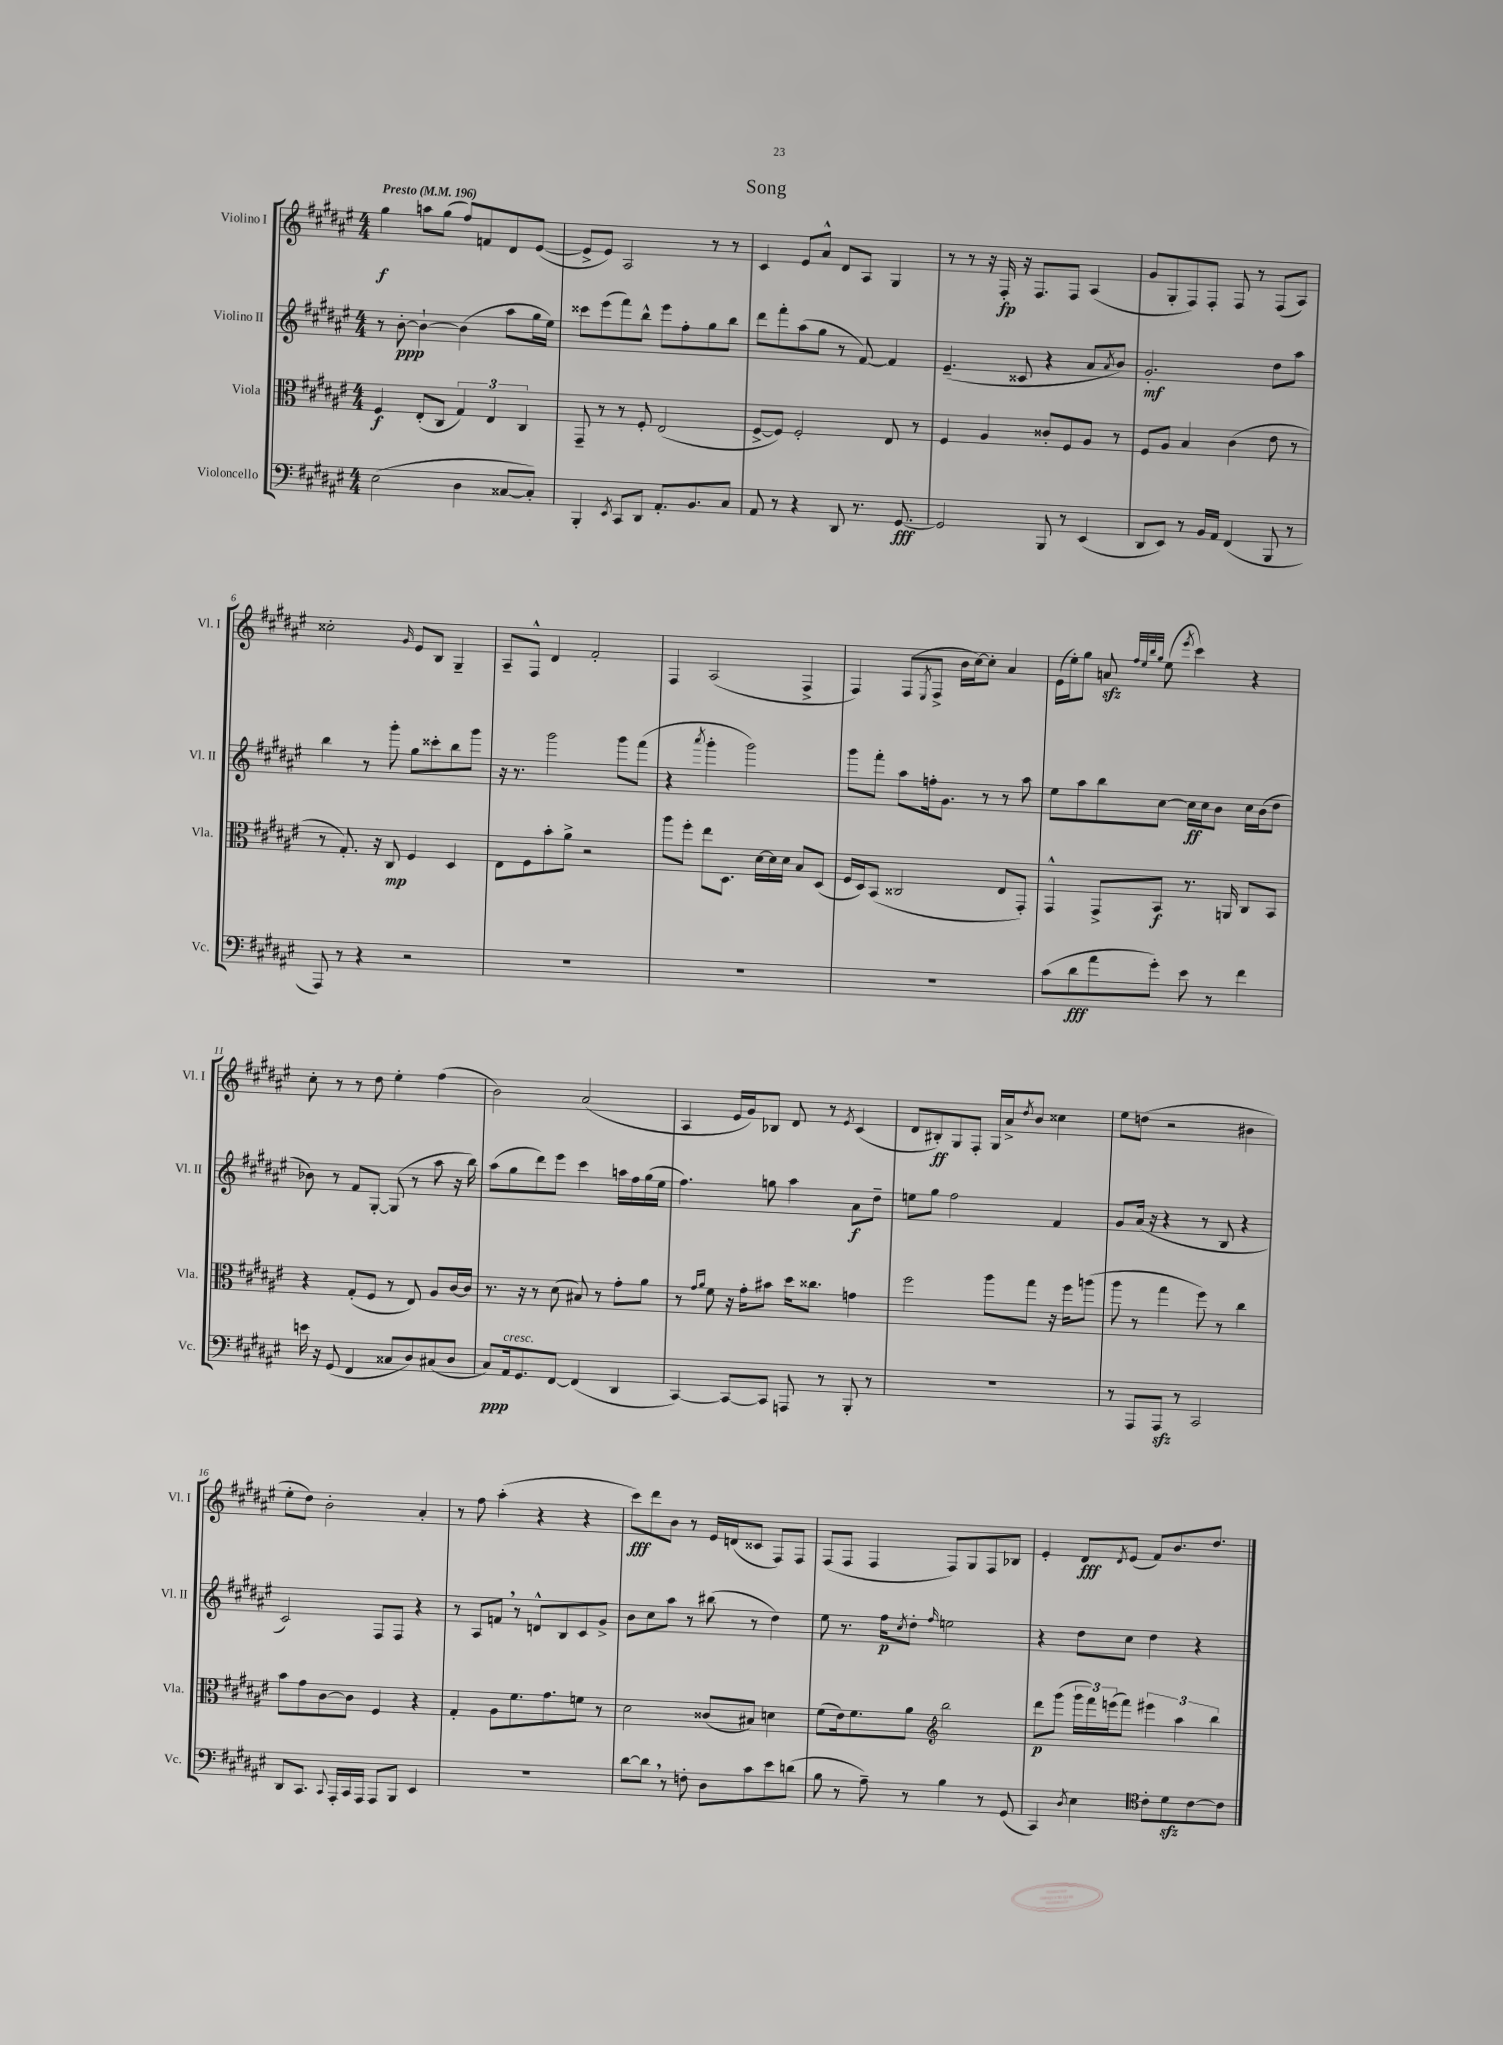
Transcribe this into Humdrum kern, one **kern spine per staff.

**kern	**kern	**kern	**kern
*staff4	*staff3	*staff2	*staff1
*clefF4	*clefC3	*clefG2	*clefG2
*k[f#c#g#d#a#e#]	*k[f#c#g#d#a#e#]	*k[f#c#g#d#a#e#]	*k[f#c#g#d#a#e#]
*M4/4	*M4/4	*M4/4	*M4/4
*MM196	*MM196	*MM196	*MM196
(2E#	4F#	8r	4gg#
.	.	[8b'	.
.	(8E#'	4b`_	8aa
.	8C#	.	(8gg#
4D#	6G#)	(4b]	8ff#)
.	.	.	8f
.	6E#	.	.
[8C##	.	8aa#	8d#
.	6C#	.	.
8C##'])	.	16gg#	([8e#
.	.	16ee#)	.
=	=	=	=
4BBB'	8GG#~	8ccc##	8e#^]
.	8r	(8eee#	8e#)
8qEE#	.	.	.
8CC#	8r	8fff#)	2A#
8DD#	8F#'	8bb^^	.
8.AA#'	(2E#	8eee#	.
.	.	8ff#'	.
8.BB	.	.	.
.	.	8gg#	8r
8C#	.	8bb	8r
=	=	=	=
8AA#	[8F#^	8ddd#	4c#
8r	8F#])	8fff#'	.
4r	2F#'	(8aa#	8e#
.	.	8gg#	8a#^^
8DD#	.	8r	8d#
8.r	.	[8f#)	8A#
.	8E#	4f#]	4G#
[8.GG#	.	.	.
.	8r	.	.
=	=	=	=
2GG#]	4F#	(4.e#~	8r
.	.	.	8r
.	4A#	.	16r
.	.	.	16F#'
.	.	8c##	16r
.	.	.	8.F#
8BBB	8c##'	4r	.
8r	8F#	.	8F#
(4EE#	8A#	8a#	(4A#
.	.	8qa#	.
.	8r	8b)	.
=	=	=	=
8DD#	8F#	2.g#'	8g#
8EE#)	8A#	.	8G#'
8r	4B	.	8F#)
16BB	.	.	8F#'
16AA#	.	.	.
(4FF#	(4c#	.	8F#
.	.	.	8r
8BBB	8e#	8dd#	(8F#
8r	8r	8aa#	8A#)
=	=	=	=
8AAA#)	8r	4bb	2cc##'
8r	8.G#')	.	.
4r	.	8r	.
.	16r	.	.
.	8C#	8ggg#'	.
.	.	.	16qqg#
2r	4F#	8gg#	8e#
.	.	8ccc##'	8B
.	4D#	8bb	4G#~
.	.	8ggg#	.
=	=	=	=
1r	8E#	16r	8A#~
.	.	8.r	.
.	8F#	.	8F#^^
.	8b'	2ggg#	4d#
.	8a#^	.	.
.	2r	.	2f#'
.	.	8ggg#	.
.	.	(8fff#	.
=	=	=	=
1r	8aa#	4r	4F#
.	8ff#'	.	.
.	.	8qaaa#	.
.	8ee#	4ggg#'	(2A#
.	8.D#	.	.
.	.	2ggg#)	.
.	[16d#	.	.
.	16d#]	.	.
.	16d#	.	.
.	8B	.	4F#^
.	(8D#	.	.
=	=	=	=
1r	16F#	8ggg#	4F#)
.	16D#)	.	.
.	(8BB	8fff#'	.
.	2C##	8aa#	(8F#
.	.	.	8qE#
.	.	16ff'	8F#^
.	.	8.g#	.
.	.	.	16b
.	.	.	[16cc#)
.	.	8r	8cc#']
.	8E#	8r	4a#
.	8GG#')	8aa#	.
=	=	=	=
(8c#	4GG#^^	8ee#	(16e#
.	.	.	16ee#')
8d#	.	8aa#	8gg#
8a#	8GG#^	8bb	8a
.	.	.	32qqff#
.	.	.	32qqee#
.	.	.	32qqbb
.	.	.	32qqgg#
8g#')	8BB	[8cc#	(8ee#
.	.	.	8qeee#
8e#	8.r	16cc#]	4ccc#)
.	.	16cc#	.
8r	.	8b	.
.	16AA	.	.
4f#	8C#	16cc#	4r
.	.	(16b	.
.	8BB	8dd#	.
=	=	=	=
16e	4r	8b-)	8cc#'
16r	.	.	.
(8GG#	.	8r	8r
4FF#	(8G#'	8f#	8r
.	8F#	[8G#'	8dd#
8C##	8r	(8G#]	4ee#'
8D#)	8E#)	8r	.
(8C#	8A#	8aa#	(4ff#
8D#	[16c#	16r	.
.	16c#]	16bb)	.
=	=	=	=
8C#)	8.r	(8aa#	2b)
16AA#	.	8gg#	.
8.GG#	16r	.	.
.	8r	8ddd#)	.
[8FF#	(8d#	8eee#	.
(4FF#]	8B#)	4ccc#	(2a#
.	8r	.	.
4DD#	8g#'	16aa	.
.	.	16ff#	.
.	8a#	(16gg#	.
.	.	16ee#	.
=	=	=	=
[4CC#)	8r	4.ff#)	4A#
.	16qqg#	.	.
.	16qqa#	.	.
.	8f#	.	.
8CC#_	16r	.	16e#
.	16g#'	.	16g#)
8CC#]	8b#	8gg	8B-
8AAA	16dd#	4aa#	8d#
.	8.cc##	.	.
8r	.	.	8r
.	.	.	8qe#
8BBB'	4g	8a#	(4c#
8r	.	8dd#~	.
=	=	=	=
1r	2ff#	8ee	8d#
.	.	8gg#	8B#')
.	.	2ff#	8G#
.	.	.	8F#'
.	8aa#	.	16G#
.	.	.	16a#^
.	.	.	8qdd#
.	8gg#	.	8b
.	16r	4f#	4cc##
.	16ff#	.	.
.	(8aa	.	.
=	=	=	=
8r	8aa#	8g#	8ee#
8AAA#	8r	(16a#	(8dd
.	.	16r	.
8AAA#	4gg#	4r	2r
8r	.	.	.
2CC#	8ff#)	8r	.
.	8r	8B	.
.	4cc#	4r	4b#
=	=	=	=
8DD#	8b	2c#)	8ee#'
8.CC#	8g#	.	8dd#)
.	[8c#	.	2b'
8qqCC#	.	.	.
16AAA#'	.	.	.
16CC#	8c#]	.	.
16AAA#	.	.	.
8AAA#	4F#	8F#	.
8BBB	.	8F#	.
4EE#	4r	4r	4a#'
=	=	=	=
1r	4G#'	8r	8r
.	.	8A#	8ff#
.	8A#	8f	(4aa#'
.	8.f#	8r	.
.	.	8d^^	4r
.	8.g#	.	.
.	.	8B	.
.	8f	8c#	4r
.	8r	8g#^	.
=	=	=	=
[8d#	2d#	8b	8ccc#)
8d#]	.	8cc#	8ddd#
8r	.	8aa#	8b
8F'	.	8r	8r
8D#	(8c##	(8bb#	16e#
.	.	.	(16d
8c#	8B#)	8r	8c##
8e#	4d	4dd#)	8F#)
(8d	.	.	8F#
=	=	=	=
8B	(8f#	8ee#	(8F#
8r	16e#)	8.r	8F#
.	8.f#	.	.
8A#~)	.	.	4F#
.	.	16ff#	.
.	.	8qcc#	.
8r	8a#	8dd#'	.
*	*clefG2	*	*
.	.	16qqff#	.
4B	2bb	2ee	8F#)
.	.	.	8G#
8r	.	.	8F#
(8GG#	.	.	8B-
=	=	=	=
4CC#)	8ddd#	4r	4e#'
.	(8ggg#	.	.
8qD#	.	.	.
4E#	24ggg#	8dd#	8d#
.	24fff#)	.	.
.	(24eee	.	.
.	.	.	8qd#
.	8fff#)	8cc#	(8e#
*clefC4	*	*	*
8c#'	6eee#	4dd#	8f#)
8d#	.	.	8.b
.	6aa#	.	.
[8c#	.	4r	.
.	.	.	8.dd#
.	6bb	.	.
8c#]	.	.	.
==	==	==	==
*-	*-	*-	*-
